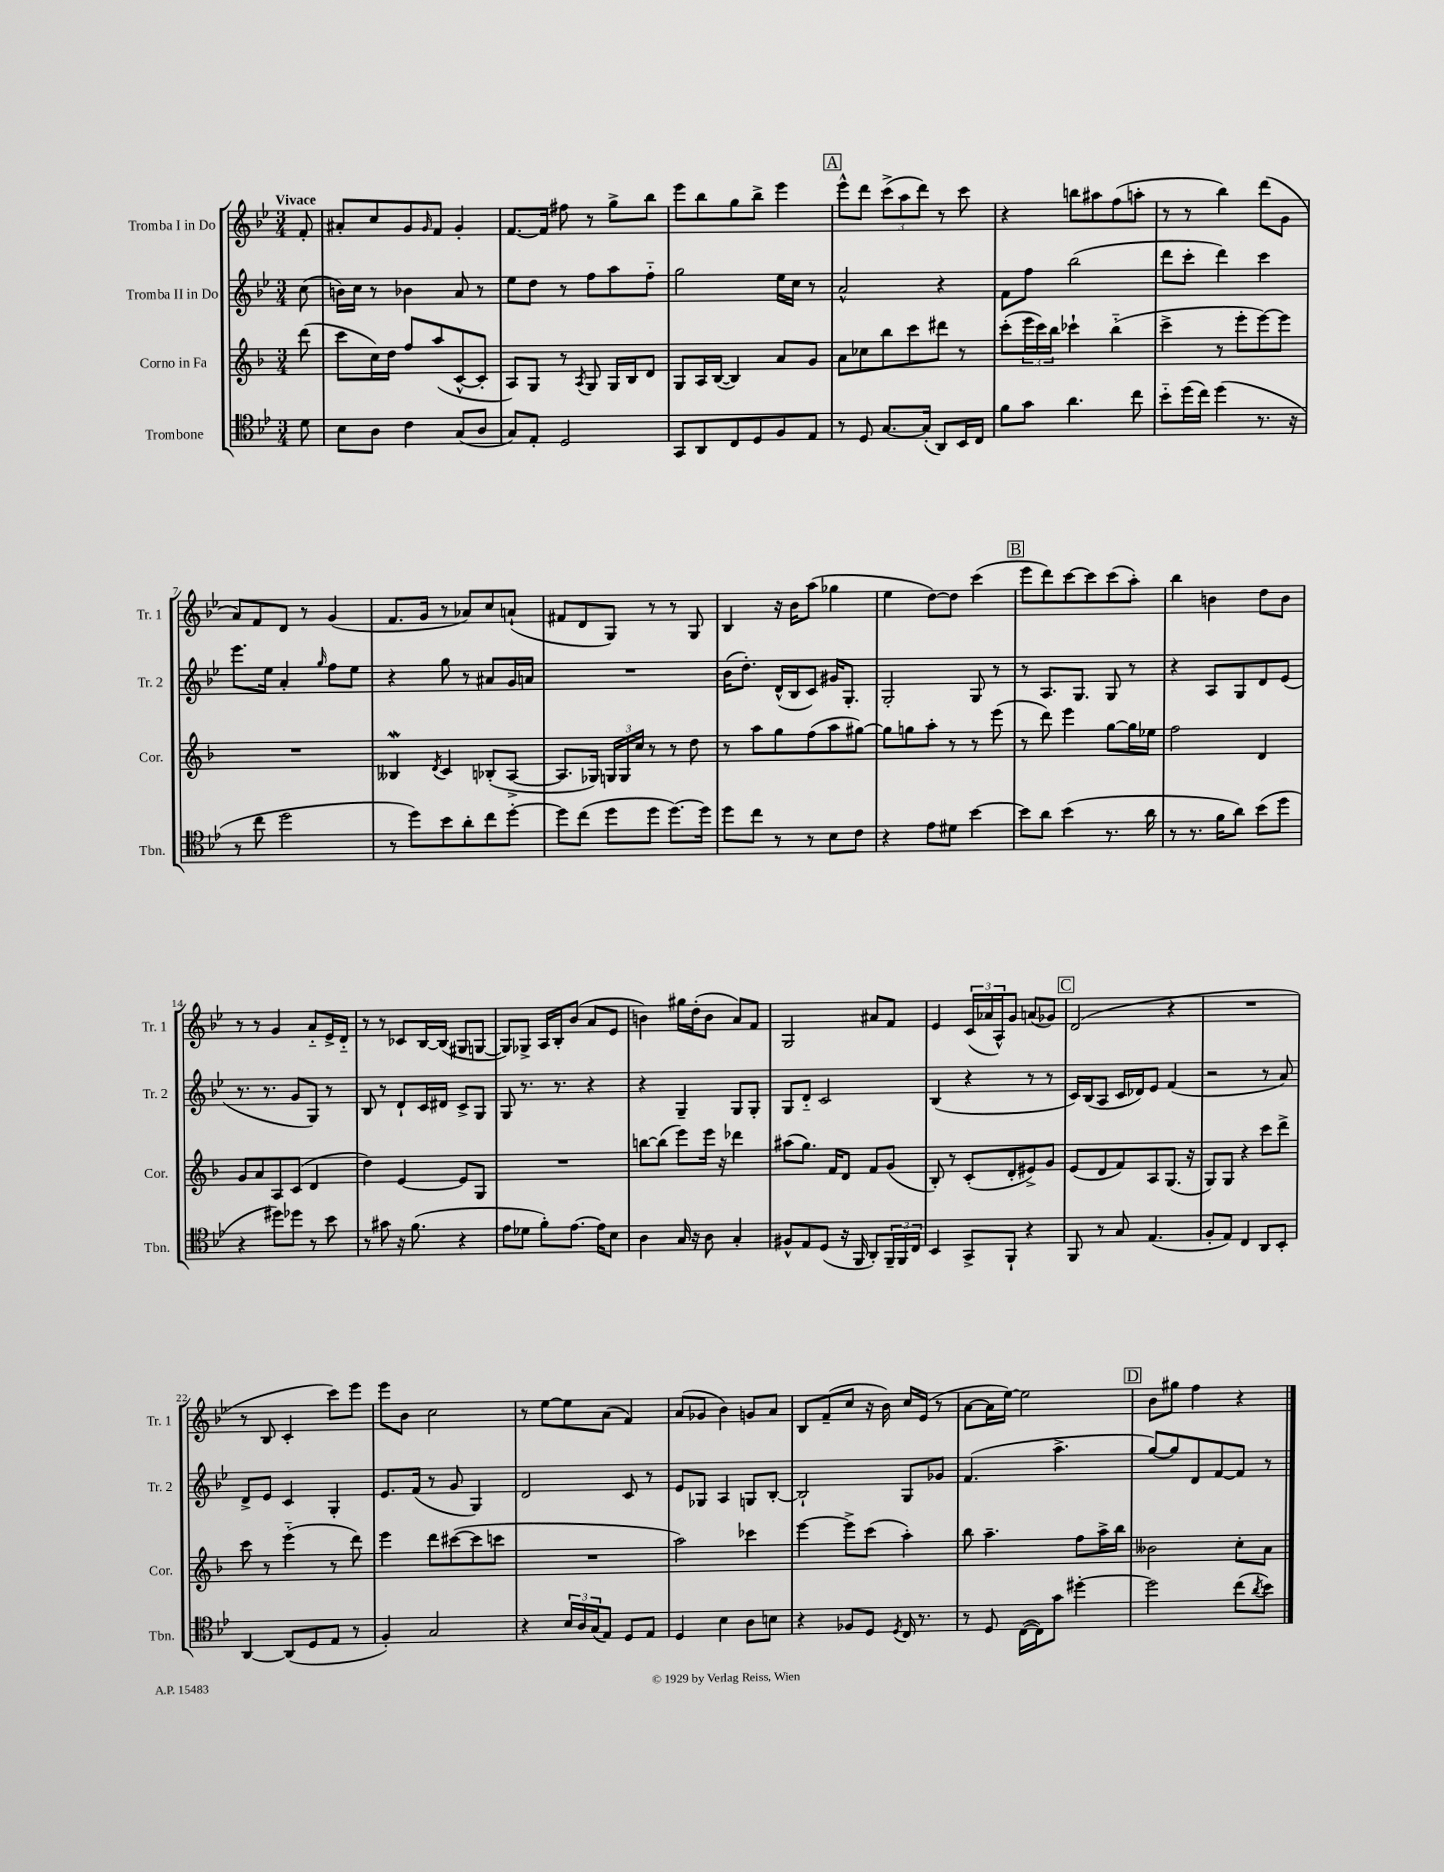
<<
\new StaffGroup <<
\new Staff = "s0" \with { instrumentName = "Tromba I in Do" shortInstrumentName = "Tr. 1" } {
    \clef treble \key bes \major \numericTimeSignature \time 3/4 \partial 8 \tempo "Vivace"
    f'8-. |
    ais'8-. c''8 g'8 \grace { g'16 } f'8 g'4-. |
    f'8.~ f'16 fis''8 r8 g''8-> bes''8 |
    ees'''8 bes''8 g''8 bes''8-> ees'''4 |
    \mark \markup { \box "A" } ees'''8-^ d'''8 \tuplet 3/2 { c'''8->( a''8 d'''8) } r8 c'''8 |
    r4 b''8 ais''8 f''8( a''8-. |
    r8 r8 bes''4) d'''8( g'8 |
    a'8) f'8 d'8 r8 g'4( |
    f'8. g'16 r8 aes'8) c''8 a'8-!( |
    fis'8 d'8 g8) r8 r8 g8 |
    bes4 r16 bes'16 a''8( ges''4 |
    ees''4 d''8~) d''8 c'''4( |
    \mark \markup { \box "B" } ees'''8 d'''8) c'''8~ c'''8 c'''8( a''8-.) |
    bes''4 b'4 d''8 b'8 |
    r8 r8 g'4 a'8-_ ees'16-> d'16-_ |
    r8 r8 ces'8 bes16~ bes16( gis8 g8~ |
    g8) ges8-> a16 bes16-. bes'8( a'8 ees'8 |
    b'4) gis''16 d''16-.( b'8 a'8) f'8 |
    g2 ais'8 f'8 |
    ees'4 \tuplet 3/2 { c'16( aes'16 a16-^) } g'8 a'8( ges'8) |
    \mark \markup { \box "C" } d'2( r4 |
    R2. |
    r8 bes8 c'4-. c'''8) ees'''8 |
    ees'''8 bes'8 c''2 |
    r8 ees''8~ ees''8 a'8( f'4) |
    a'8( ges'8 bes'4) g'8 a'8 |
    bes8 f'8--( c''8 r16 bes'16) c''16 ees'16( r8 |
    a'8~ a'16 ees''16~) ees''2 |
    \mark \markup { \box "D" } bes'8 gis''8 f''4 r4 \bar "|." |
}
\new Staff = "s1" \with { instrumentName = "Tromba II in Do" shortInstrumentName = "Tr. 2" } {
    \clef treble \key bes \major \numericTimeSignature \time 3/4 \partial 8
    c''8( |
    b'16) c''16 r8 bes'4 a'8 r8 |
    ees''8 d''8 r8 f''8 a''8 f''8-_ |
    g''2 ees''16 c''16 r8 |
    \mark \markup { \box "A" } a'2-^ r4 |
    f'8 f''8 bes''2( |
    d'''8 c'''8-. d'''4) c'''4 |
    ees'''8. ees''16 a'4-. \grace { g''16 } f''8 ees''8 |
    r4 g''8 r8 ais'8 g'16 a'16 |
    R2. |
    bes'16( d''8.-.) d'16-^( bes16 c'8) gis'16 g8.-. |
    g2-. g8 r8 |
    \mark \markup { \box "B" } r8 a8. g8. g8 r8 |
    r4 a8 g8 d'8 ees'8( |
    r8. r8. g'8 g8) r8 |
    bes8 r8 d'8-! c'16 dis'16 c'8-> g8 |
    g8 r8. r8. r4 |
    r4 g4-- g8 g8-. |
    g8 d'8-_ c'2 |
    bes4( r4 r8 r8 |
    \mark \markup { \box "C" } c'16) bes16( a8 c'16 des'16) ees'8 f'4( |
    r2 r8 a'8) |
    d'8-> ees'8 c'4 g4-. |
    ees'8. f'16( r8 g'8 g4) |
    d'2 c'8 r8 |
    ees'8 ges8 a4 g8 bes8~-. |
    bes2-! g8 ges'8 |
    f'4.( a''4.-> |
    \mark \markup { \box "D" } g''8~) g''8 d'8 f'8~ f'8 r8 \bar "|." |
}
\new Staff = "s2" \with { instrumentName = "Corno in Fa" shortInstrumentName = "Cor." } {
    \clef treble \key f \major \numericTimeSignature \time 3/4 \partial 8
    d'''8( |
    c'''8 c''16) d''16 f''8 a''8( c'8~-^ c'8-. |
    a8) g8 r8 \acciaccatura { a8 } g8 g16 bes16 d'8 |
    g8 a16 bes16~( bes4) a'8 g'8 |
    \mark \markup { \box "A" } a'8 ces''8 bes''8 c'''8 dis'''8 r8 |
    c'''8-.( \tuplet 3/2 { e'''16 c'''16) bes''16 } ces'''4-! bes''4-_( |
    c'''4-> r8 e'''8-. e'''8~) e'''8 |
    R2. |
    beses4\mordent \acciaccatura { d'8 } c'4 bes8-.( a8~-> |
    a8. ges16) \tuplet 3/2 { g16 g16 c''16 } r8 r8 d''8 |
    r8 a''8 g''8 f''8( a''8 gis''8~) |
    gis''8 g''8 a''8-. r8 r8 e'''8( |
    \mark \markup { \box "B" } r8 d'''8) e'''4 g''8~ g''16 ees''16 |
    f''2 d'4 |
    g'8 a'8 a8 c'8( d'4 |
    d''4) e'4~ e'8 g8 |
    R2. |
    b''8~ b''8( e'''8) e'''16 r16 des'''4 |
    ais''8( g''8.) f'16 d'8 f'8 g'8( |
    bes8-.) r8 c'8-.( d'8-. eis'8->) g'8 |
    \mark \markup { \box "C" } e'8( d'8 f'8) a8 g8.( r16 |
    g8) g8 r4 c'''8 d'''8-> |
    c'''8 r8 e'''4-_( r8 d'''8) |
    e'''4 d'''8 cis'''8~( cis'''8 c'''8 |
    R2. |
    a''2) ces'''4 |
    e'''4~ e'''8-> c'''8( a''4-.) |
    bes''8 a''4.-- f''8 a''16-> bes''16 |
    \mark \markup { \box "D" } beses'2 c''8-. a'8 \bar "|." |
}
\new Staff = "s3" \with { instrumentName = "Trombone" shortInstrumentName = "Tbn." } {
    \clef tenor \key bes \major \numericTimeSignature \time 3/4 \partial 8
    d'8 |
    bes8 a8 c'4 g8( a8 |
    g8) ees8-. d2 |
    g,8 a,8 c8 d8 f8 ees8 |
    \mark \markup { \box "A" } r8 d8 g8.~ g16-.( a,8) bes,16 c16 |
    f'8 g'8 a'4. c''8 |
    bes'8-_ d''16( c''16) d''4( r8. r16 |
    r8 c''8 d''2 |
    r8 d''8) bes'8 a'8-. c''8 d''8~-. |
    d''8 c''8( d''8 d''8 d''8.~) d''16 |
    d''8 c''8 r8 r8 bes8 c'8 |
    r4 ees'8 dis'8 bes'4~ |
    \mark \markup { \box "B" } bes'8 a'8 bes'4( r8. a'16 |
    r8 r8. f'16 a'8) bes'8( d''8 |
    r4 dis''8) des''8 r8 bes'8 |
    r8 gis'8 r16 f'8.( r4 |
    ees'8 des'8 f'8-.) ees'8.~ ees'16 bes8 |
    a4 g16 r16 a8 g4-. |
    fis8-^ ees8 d8( r16 f,16 a,8-.) \tuplet 3/2 { f,16-- f,16 c16 } |
    bes,4 g,8-> f,8-! r4 |
    \mark \markup { \box "C" } f,8 r8 g8 ees4.( |
    f8-. ees8) c4 a,8 bes,8-. |
    a,4~ a,8( d8 ees8 r8 |
    f4-.) g2 |
    r4 \tuplet 3/2 { bes16 a16 g16( } ees8) d8 ees8 |
    d4 bes4 a8 b8 |
    r4 fes8 d8 \acciaccatura { d8 } c16 r8. |
    r8 d8 c16~( c16) g'8 dis''4~-. |
    \mark \markup { \box "D" } dis''2 c''8( \acciaccatura { a'8 } bes'8) \bar "|." |
}
>>
>>
